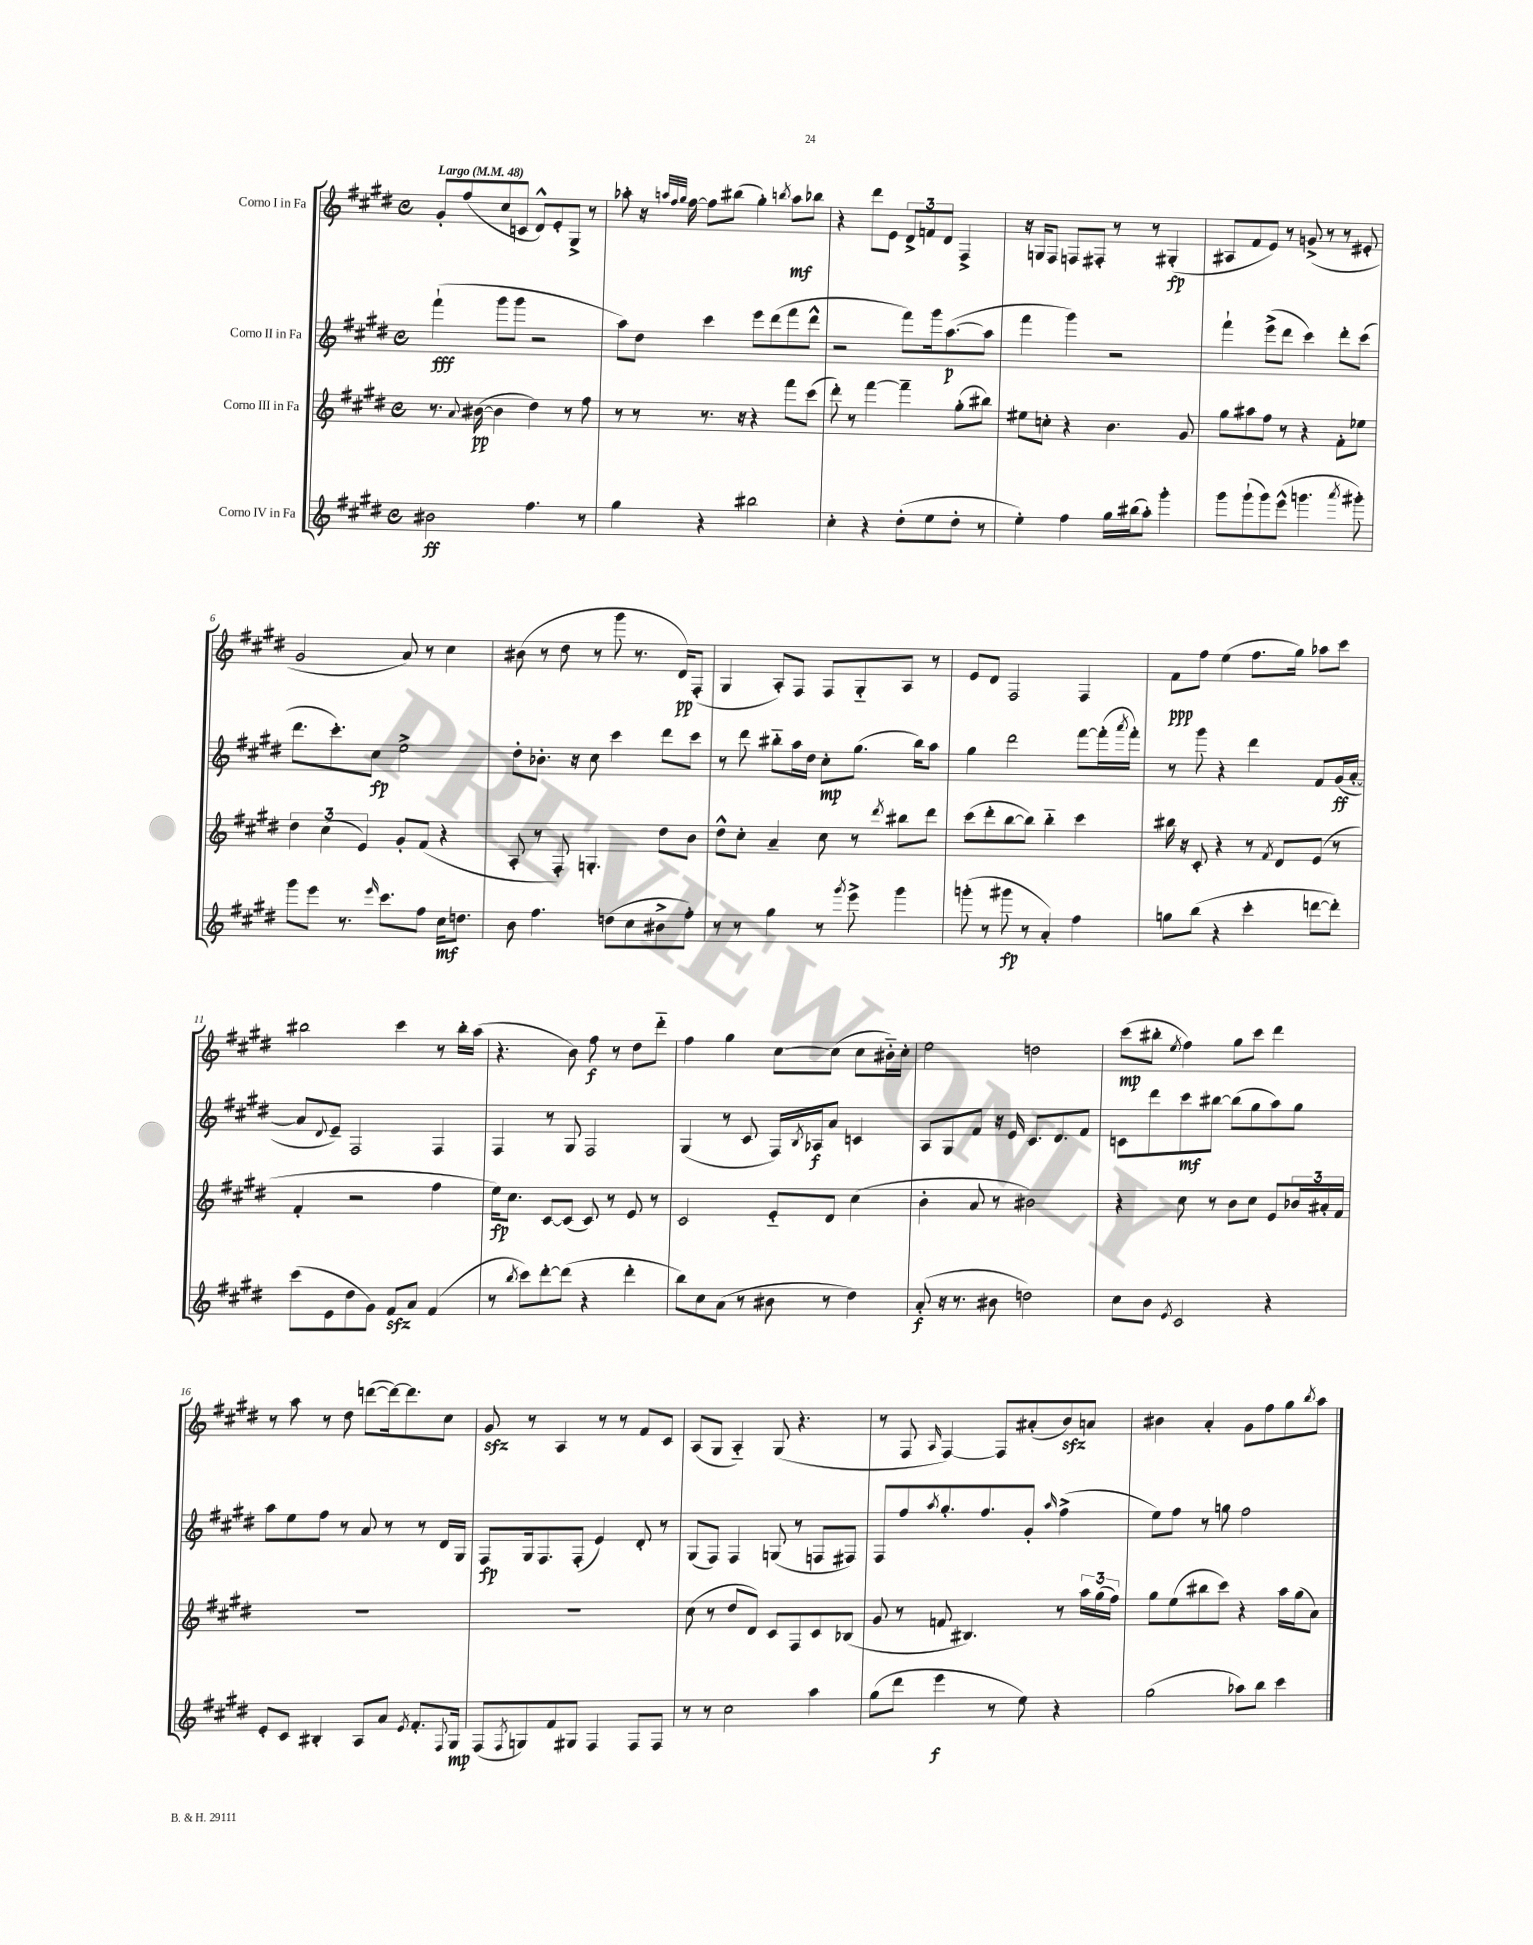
<<
\new StaffGroup <<
\new Staff = "s0" \with { instrumentName = "Corno I in Fa" } {
    \clef treble \key e \major \defaultTimeSignature \time 4/4 \tempo "Largo" 4 = 48
    gis'8-. fis''8( cis''8 c'8 dis'8-^) e'8-. gis8-> r8 |
    aes''8-. r16 \grace { a''32 fis''32 gis''32 } fis''16~ fis''8 bis''8( gis''4-.) \acciaccatura { b''8 } a''8\mf bes''8 |
    r4 dis'''8 e'8 \tuplet 3/2 { dis'8-> f'8 dis'8 } fis4-> |
    r16 g16 fis8 f8 fis8-. r8 r8 gis4-.\fp( |
    ais8 fis'8 e'8) r8 g'8->( r8 r8 eis'8-. |
    gis'2 a'8) r8 cis''4 |
    bis'8( r8 dis''8 r8 gis'''8 r8. dis'16\pp) fis8-.( |
    gis4 a8-.) fis8 fis8 gis8-_ a8 r8 |
    e'8 dis'8 fis2 fis4 |
    fis'8\ppp fis''8 e''4( fis''8. gis''16) aes''8 cis'''8 |
    bis''2 cis'''4 r8 bis''16-. a''16( |
    r4. b'8) fis''8\f r8 dis''8 dis'''8-_ |
    fis''4 gis''4 cis''8~ cis''8( cis''8 bis'16-_) cis''16-. |
    e''2 d''2 |
    cis'''8\mp( bis''8-. \acciaccatura { e''8 } fis''4) gis''8 cis'''8 dis'''4 |
    r8 a''8 r8 dis''8 d'''8~( d'''16~) d'''8. cis''8 |
    gis'8\sfz r8 a4 r8 r8 fis'8 cis'8 |
    a8( gis8 a4-_) gis8( r4. |
    r8 fis8 \grace { a16 } fis4~) fis8 ais'8-.( b'8\sfz) a'8 |
    bis'4 a'4-. gis'8 fis''8 gis''8 \acciaccatura { b''8 } a''8 \bar "|." |
}
\new Staff = "s1" \with { instrumentName = "Corno II in Fa" } {
    \clef treble \key e \major \defaultTimeSignature \time 4/4
    fis'''4-!\fff( gis'''8 gis'''8 r2 |
    a''8) dis''8 cis'''4 e'''8 dis'''8( fis'''8 dis'''8-^ |
    r2 fis'''8) gis'''16 a''8.~\p( a''8 |
    fis'''4 gis'''4) r2 |
    fis'''4-! e'''8->( dis'''8 cis'''4) dis'''8-. cis'''8( |
    dis'''8. cis'''8.-.) cis''8\fp e''2-> |
    dis''8-. bes'8.-. r16 cis''8 cis'''4 dis'''8 cis'''8 |
    r8 dis'''8 bis''8-_ a''16 dis''16 cis''8-.\mp gis''8.( bis''16) a''8 |
    gis''4 dis'''2 fis'''8~ fis'''16-.( \acciaccatura { a'''8 } fis'''16-.) |
    r8 gis'''8 r4 dis'''4 fis'8 gis'16\ff( a'16~-. |
    a'8 \appoggiatura { dis'8 } e'8--) fis2 fis4 |
    fis4 r8 gis8 fis2 |
    gis4( r8 cis'8 fis16) \acciaccatura { b8 } aes16\f a'8 c'4 |
    a8 gis8 fis'8 r16 e'16 cis'8. dis'8. fis'8 |
    c'8 dis'''8 cis'''8\mf bis''8~ bis''8( gis''8 a''8) gis''8 |
    a''8 e''8 fis''8 r8 a'8 r8 r8 dis'16 gis16 |
    fis8\fp gis16 fis8. fis8-.( e'4) dis'8-. r8 |
    gis8( fis8) fis4 g8( r8 f8 fis8) |
    fis8 fis''8 \acciaccatura { a''8 } gis''8.-. fis''8. gis'8-. \grace { a''16 } fis''4->( |
    e''8) fis''8 r8 g''8 fis''2 \bar "|." |
}
\new Staff = "s2" \with { instrumentName = "Corno III in Fa" } {
    \clef treble \key e \major \defaultTimeSignature \time 4/4
    r8. \appoggiatura { a'8 } bis'16~\pp( bis'4 dis''4) r8 fis''8 |
    r8 r8 r8. r16 r4 fis'''8 cis'''8( |
    dis'''8-.) r8 fis'''4~ fis'''4-- gis''8-.( bis''8) |
    eis''8 c''8-. r4 b'4. gis'8 |
    gis''8 ais''8 fis''8 r8 r4 fis'8-. ees''8 |
    \tuplet 3/2 { dis''4 cis''4( e'4) } gis'8-. fis'8( r4 |
    a8-. r8 fis8-.) g4.-. dis''8 b'8 |
    dis''8-^ cis''8-. a'4-- cis''8 r8 \acciaccatura { dis'''8 } bis''8 dis'''8 |
    cis'''8( dis'''8-. b''8~ b''8) b''4-_ cis'''4 |
    bis''16 r16 cis'8-. r4 r8 \acciaccatura { fis'8 } dis'8 e'8( r8 |
    fis'4-. r2 fis''4 |
    e''16\fp) cis''8. cis'8~ cis'8( cis'8) r8 e'8 r8 |
    cis'2 e'8-_ dis'8 cis''4( |
    b'4-. a'8 r8 bis'2) |
    r4 cis''8 r8 b'8 cis''8 e'8 \tuplet 3/2 { bes'16 ais'16-. fis'16 } |
    R1 |
    R1 |
    cis''8( r8 dis''8 dis'8) cis'8 fis8 cis'8 bes8( |
    gis'8 r8 f'8 bis4.) r8 \tuplet 3/2 { a''16 gis''16( fis''16) } |
    gis''8 e''8( bis''8 cis'''8) r4 a''16 gis''16( a'8) \bar "|." |
}
\new Staff = "s3" \with { instrumentName = "Corno IV in Fa" } {
    \clef treble \key e \major \defaultTimeSignature \time 4/4
    bis'2\ff fis''4. r8 |
    gis''4 r4 bis''2 |
    cis''4-. r4 dis''8-.( e''8 dis''8-. r8 |
    e''4-.) fis''4 gis''16 bis''16( a''8-.) gis'''4-. |
    gis'''8 gis'''8-!( gis'''8) e'''8-^( g'''4. \acciaccatura { a'''8 } gis'''8-.) |
    gis'''8 e'''8 r8. \grace { e'''16 } cis'''8. fis''8 cis''16\mf d''8. |
    b'8 fis''4. d''8( cis''8 bis'8-> fis''8-.) |
    r8 r8 gis''4 r8 \acciaccatura { gis'''8 } e'''8-> gis'''4 |
    g'''8-.( r8 gis'''8\fp r8 a'4-.) fis''4 |
    g''8 b''8( r4 cis'''4-. d'''8~ d'''8-.) |
    cis'''8( e'8 dis''8 gis'8) fis'8\sfz a'8 fis'4( |
    r8 \acciaccatura { b''8 } cis'''8) dis'''8~-. dis'''8( r4 dis'''4-. |
    b''8) cis''8 a'8( r8 bis'8 r8 dis''4) |
    a'8-.\f( r16 r8. bis'8 d''2) |
    cis''8 b'8 \acciaccatura { e'8 } cis'2 r4 |
    e'8-. cis'8 bis4-. a8 a'8 \acciaccatura { e'8 } fis'8.-. \appoggiatura { fis8 } gis16\mp |
    fis8( \acciaccatura { fis8 } g8) fis'8 gis8 fis4 fis8 fis8 |
    r8 r8 cis''2 a''4 |
    gis''8( dis'''8 e'''4\f r8 e''8) r4 |
    gis''2( aes''8) b''8 cis'''4 \bar "|." |
}
>>
>>
